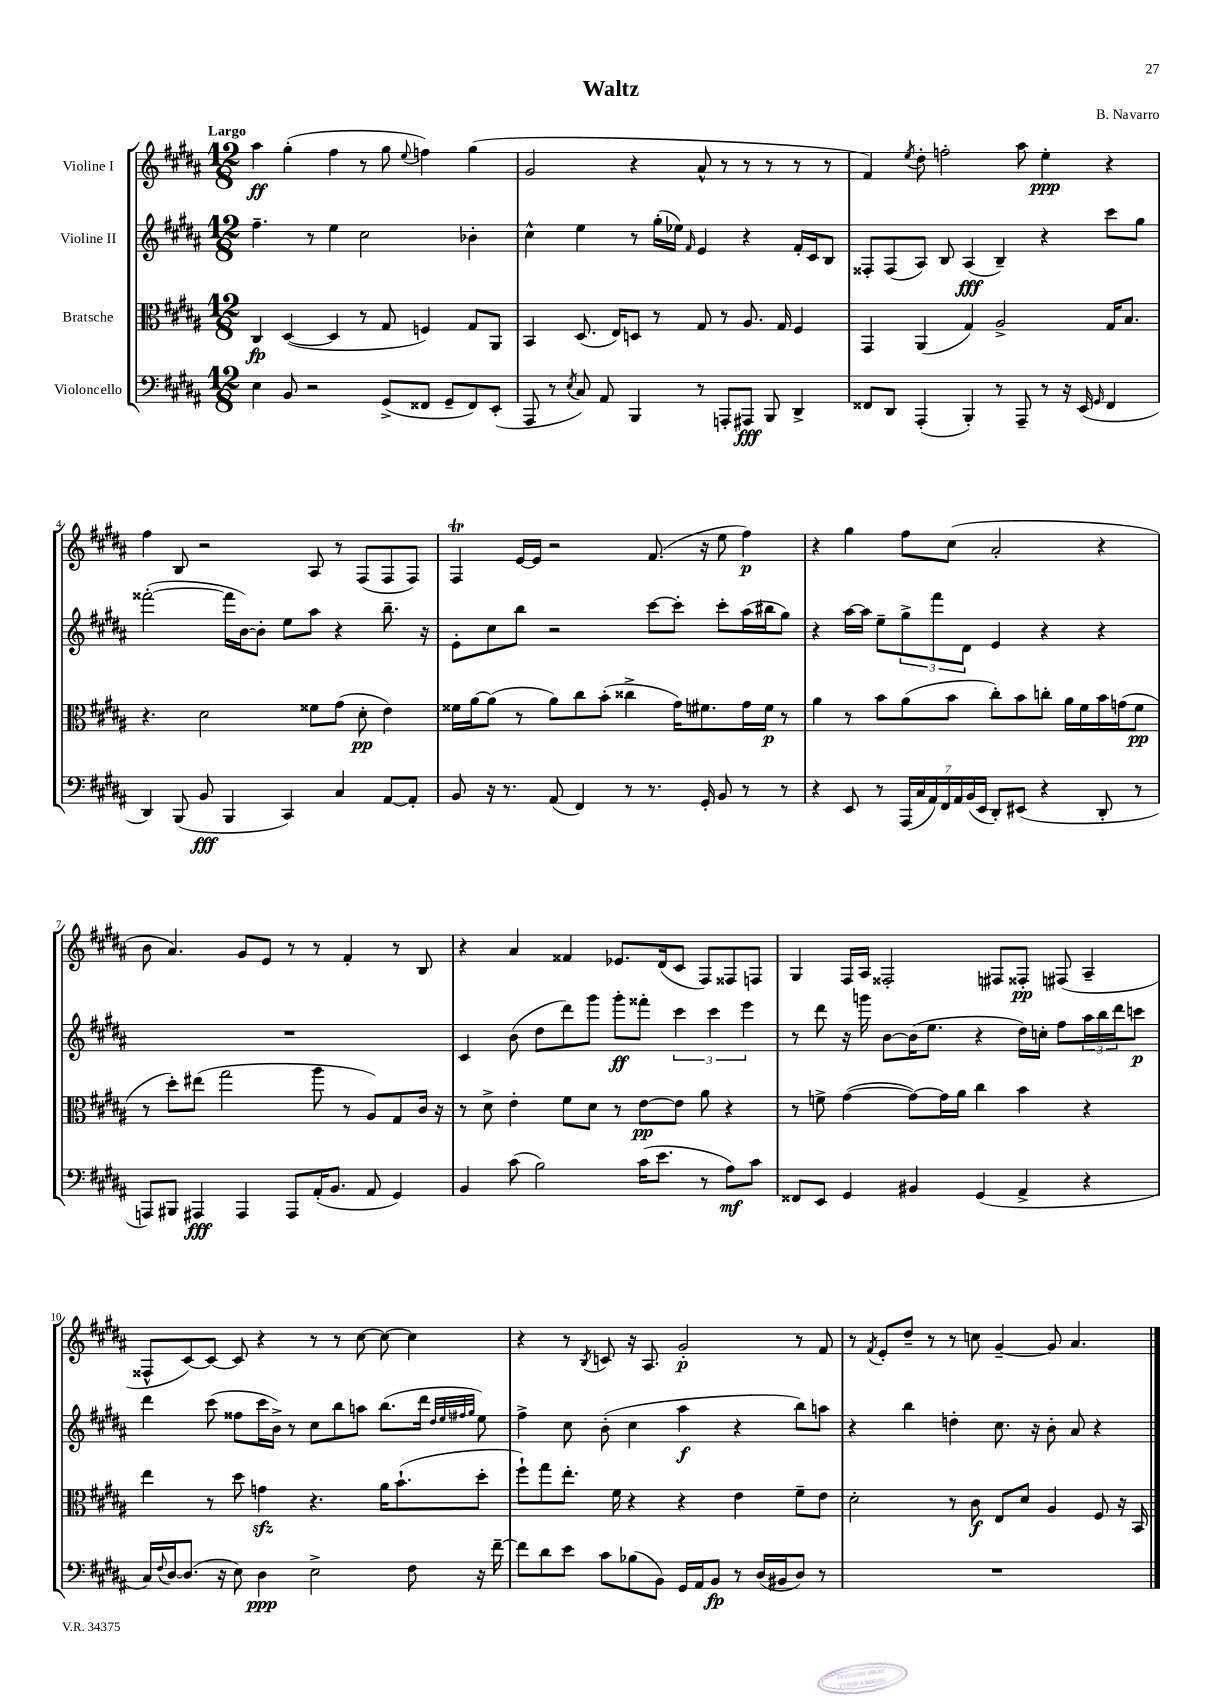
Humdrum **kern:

**kern	**kern	**kern	**kern
*staff4	*staff3	*staff2	*staff1
*clefF4	*clefC3	*clefG2	*clefG2
*k[f#c#g#d#a#]	*k[f#c#g#d#a#]	*k[f#c#g#d#a#]	*k[f#c#g#d#a#]
*M12/8	*M12/8	*M12/8	*M12/8
4E\	4C#/	4.ff#~\	4aa#\
8BB/	([4D#/	.	(4gg#'\
2r	.	8r	.
.	4D#/]	4ee\	4ff#\
.	8r	2cc#\	8r
(8GG#^/L	8G#/	.	8gg#\
.	.	.	8qqee/
8FF##/J	4F/)	.	4ff\)
8GG#~/L	.	.	.
8FF##/)	8G#/L	4b-'\	(4gg#\
(8EE'/J	8AA#/J	.	.
=	=	=	=
8AAA#/	4BB/	4cc#^^\	2g#/
8r	.	.	.
8qE/	.	.	.
8C#/)	(8.D#/	4ee\	.
8AA#/	.	.	.
.	16E/LK)	.	.
4BBB/	8D/J	8r	4r
.	8r	(16gg#'\LL	.
.	.	16ee-\JJ)	.
.	.	16qqf#/	.
8r	8G#/	4e/	8a#^^/
8AAA'/L	8r	.	8r
8AAA#/J	8.A#/	4r	8r
8BBB/	.	.	8r
.	16G#/	.	.
4DD#^/	4F#/	16f#'/LL	8r
.	.	16c#/J	.
.	.	8B/J	8r
=	=	=	=
8FF##/L	4GG#/	8F##'/L	4f#/)
8DD#/J	.	(8F##/	.
.	.	.	8qee/
(4AAA#'/	(4AA#/	8A#/J)	8dd#'\
.	.	8B/	2ff'\
4BBB'/)	4G#/)	(4A#/	.
8r	2A#^/	4B~/)	.
8AAA#~/	.	.	8aa#\
8r	.	4r	4ee'\
16r	.	.	.
(16EE/	.	.	.
16qqGG#/	.	.	.
4FF##/	16G#/LK	8ccc#\L	4r
.	8.B/J	.	.
.	.	8gg#\J	.
=	=	=	=
4DD#/)	4.r	([2fff##'\	4ff#\
(8BBB/	.	.	8B/
8BB/	2d#\	.	2r
4BBB/	.	16fff##\]LL	.
.	.	[16b\J)	.
.	.	8b'\]J	.
4CC#/)	.	8ee\L	.
.	8f##\L	8aa#\J	8A#/
4C#/	(8g#\J	4r	8r
.	8d#'\	.	(8F#/L
[8AA#/L	4e\)	8.bb~\	8F#/
8AA#'/]J	.	.	8F#/J)
.	.	16r	.
=	=	=	=
8BB/	16f##\LL	8e'\L	4F#/
.	[16a#\J	.	.
16r	(8a#\]J	8cc#\	.
8.r	.	.	.
.	8r	8bb\J	[16e/LL
.	.	.	16e/]JJ
(8AA#/	8a#\L)	2r	2r
4FF#/)	8cc#\	.	.
.	(8b'\J	.	.
8r	4cc##^\	.	.
8.r	.	[8ccc#\L	(8.f#/
.	16g#\LK)	8ccc#'\]J	.
16GG#'/	8.f#\	.	16r
8BB/	.	8ccc#'\L	8ee\
8r	16g#\L	(16aa#\L	4ff#\)
.	16f#\JJ	16bb#\J	.
8r	8r	8gg#\J)	.
=	=	=	=
4r	4a#\	4r	4r
8EE/	8r	[16aa#\LL	4gg#\
.	.	16aa#\]JJ	.
8r	8b\L	8ee~\L	.
(28AAA#/LL	(8a#\	12gg#^\	8ff#\L
28C#/	.	.	.
28AA#/)	.	.	.
.	.	12fff#\	.
28FF#/	.	.	.
.	8b\J	.	(8cc#\J
28AA#/	.	.	.
.	.	12d#\J	.
(28BB/	.	.	.
28EE/JJ	.	.	.
8DD#'/L)	8cc#'\L)	4e/	2a#'/
(8EE#/J	8b\	.	.
4r	8cc'\J	4r	.
.	16a#\LL	.	.
.	16f#\	.	.
8DD#'/	16b\	4r	4r
.	(16g\J	.	.
8r	8f#\J	.	.
=	=	=	=
8AAA/L)	8r	1.r	8b\
8BBB#/J	8dd#'\L)	.	4.a#/)
4AAA#/	(8ee#\J	.	.
.	2gg#\	.	.
4AAA#/	.	.	8g#/L
.	.	.	8e/J
8AAA#/L	.	.	8r
(16AA#'/K	8aa#\	.	8r
8.BB/J	.	.	.
.	8r	.	4f#'/
8AA#/	8A#/L)	.	.
4GG#/)	8G#/	.	8r
.	16c#/Jk	.	8B/
.	16r	.	.
=	=	=	=
4BB/	8r	4c#/	4r
.	8d#^\	.	.
(8c#\	4e'\	(8b\	4a#/
2B\)	.	8dd#\L	.
.	8f#\L	8ddd#\)	4f##/
.	8d#\J	8ggg#\J	.
.	8r	8ggg#'\L	8.e-/L
(16c#\LK	[8e\L	8fff##'\J	.
8.e\J	.	.	(16d#/k
.	8e\]J	6ccc#\	8c#/J
8r	8a#\	.	8F#/L)
.	.	6ccc#\	.
8A#\L)	4r	.	8F##/
.	.	6eee\	.
8c#\J	.	.	8F/J
=	=	=	=
8FF##/L	8r	8r	4G#/
8EE/J	8f^\	8ddd#\	.
4GG#/	([4g#\	16r	16F#/LL
.	.	16ggg\	16A#/JJ
.	.	[8b\L	2F##'/
4BB#/	8g#\_L)	(16b\]K	.
.	.	8.ee\J	.
.	16g#\]L	.	.
.	16a#\JJ	.	.
(4GG#/	4cc#\	4r	.
.	.	.	8F#/L
4AA#^/	4b\	16dd#\LL)	8F##'/J
.	.	16cc'\JJ	.
.	.	8ff#\L	(8F#/
4r	4r	24aa#\L	4A#~/
.	.	24bb\	.
.	.	24ddd#\J	.
.	.	8ccc\J	.
=	=	=	=
16C#/LL)	4ee\	4ddd#\	8F##^^/L
8qqF#/	.	.	.
[16D#/J	.	.	.
(8.D#/]J	.	.	[8c#/)
.	8r	(8ccc#\	8c#/_J
16r	.	.	.
8E\)	8dd#\	8ff##\L	8c#/]
4D#\	4g\	16ccc#\L	4r
.	.	16b^\JJ)	.
.	.	8r	.
2E^\	4.r	8cc#\L	8r
.	.	8bb\	8r
.	.	8aa\J	[8cc#\
.	16a#\LK	(8.bb\L	8cc#\_
.	(8.b`\	.	.
8F#\	.	.	4cc#\]
.	.	16ddd#\Jk	.
.	.	32qqdd#/LLL	.
.	.	32qqee/	.
.	.	32qqff#/	.
.	.	32qqgg#/JJJ	.
16r	8dd#'\J	8ee\)	.
[16f#~\	.	.	.
=	=	=	=
8f#\]L	8ff#`\L)	4ff#^\	4r
8d#\	8gg#\	.	.
8e\J	8.ee'\J	8cc#\	8r
.	.	.	8qB/
8c#\L	.	(8b'\	8c/
.	16f#\	.	.
(8B-\	4r	4cc#\	16r
.	.	.	8.A#/
8BB\J)	.	.	.
16GG#/LL	4r	4aa#\	2g#'/
16AA#/J	.	.	.
8BB/J	.	.	.
8r	4e\	4r	.
(16D#/LL	.	.	.
16BB#/J	.	.	.
8D#/J)	8f#~\L	8bb\L)	8r
8r	8e\J	8aa\J	8f#/
=	=	=	=
1.r	2d#'\	4r	8r
.	.	.	8qf#/
.	.	.	8e'/L
.	.	4bb\	8dd#~/J
.	.	.	8r
.	8r	4dd'\	8r
.	8c#\	.	8cc\
.	8E/L	8.cc#\	[4g#~/
.	8d#/J	.	.
.	.	16r	.
.	4A#/	8b'\	8g#/]
.	.	8a#/	4.a#/
.	8F#/	4r	.
.	16r	.	.
.	16BB/	.	.
==	==	==	==
*-	*-	*-	*-
